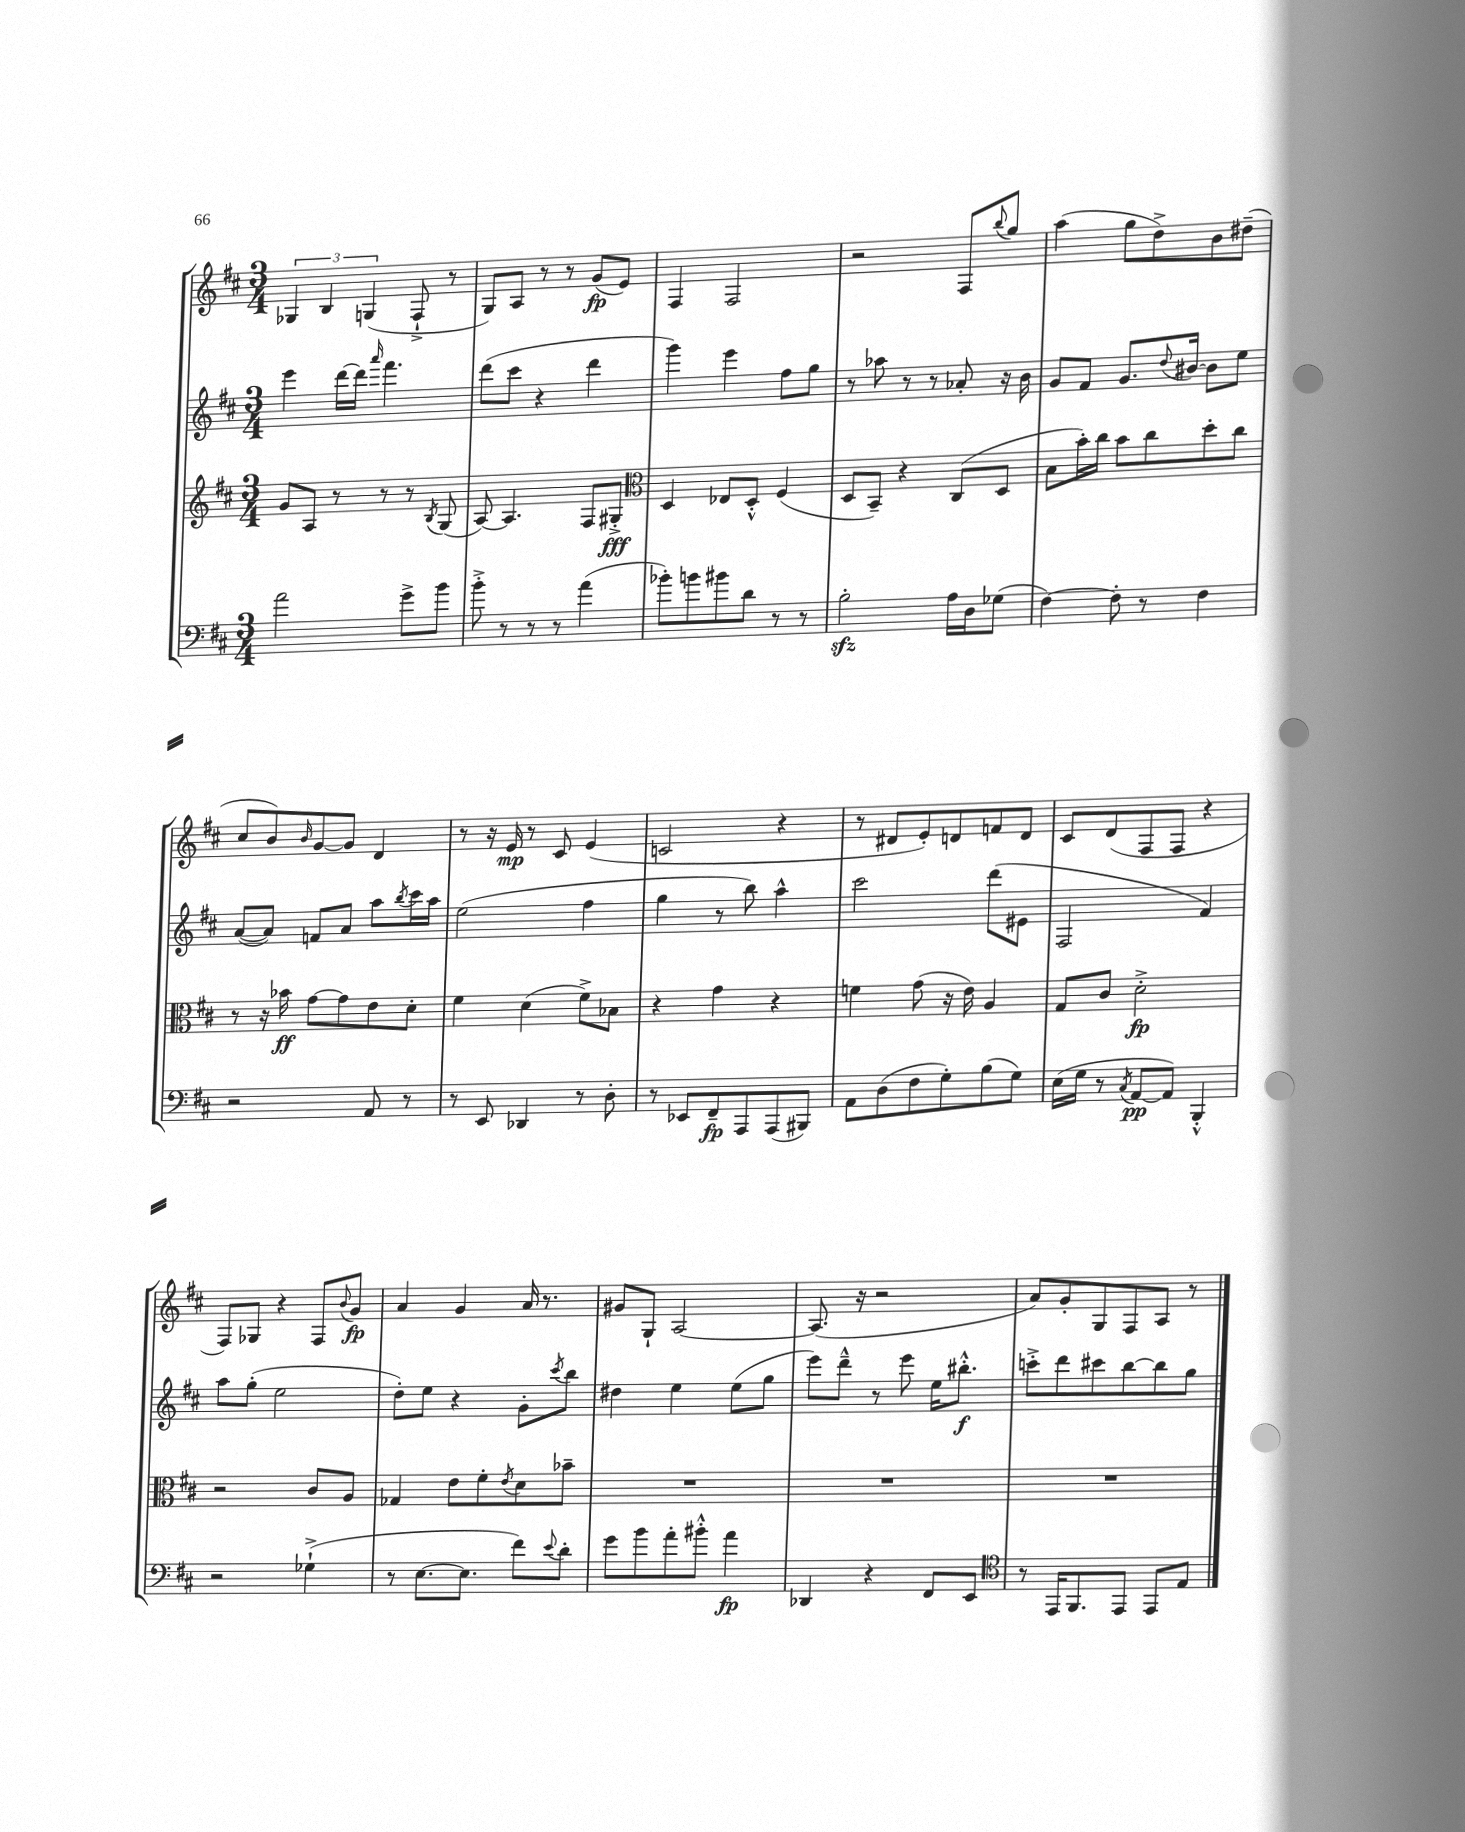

**kern	**dynam	**kern	**dynam	**kern	**dynam	**kern	**dynam
*part4	*part4	*part3	*part3	*part2	*part2	*part1	*part1
*staff4	*staff4	*staff3	*staff3	*staff2	*staff2	*staff1	*staff1
*clefF4	*	*clefG2	*	*clefG2	*	*clefG2	*
*k[f#c#]	*	*k[f#c#]	*	*k[f#c#]	*	*k[f#c#]	*
*M3/4	*	*M3/4	*	*M3/4	*	*M3/4	*
=48	=48	=48	=48	=48	=48	=48	=48
2a\	.	8g/L	.	4eee\	.	6G-X/	.
.	.	8A/J	.	.	.	.	.
.	.	.	.	.	.	6B/	.
.	.	8r	.	[16ddd\LL	.	.	.
.	.	.	.	16ddd\JJ]	.	.	.
.	.	.	.	.	.	(6Gn/	.
.	.	.	.	16qqaaa/	.	.	.
.	.	8r	.	4.fff#\	.	.	.
8g^\L	.	8r	.	.	.	8F#`^/	.
.	.	8qB/	.	.	.	.	.
8b\J	.	(8G/	.	.	.	8r	.
=49	=49	=49	=49	=49	=49	=49	=49
8b'^\	.	[8A/)	.	(8ddd\L	.	8G/L)	.
8r	.	4.A/]	.	8ccc#\J	.	8A/J	.
8r	.	.	.	4r	.	8r	.
8r	.	.	.	.	.	8r	.
(4a\	.	8F#/L	.	4ddd\	.	(8g/L	fp
.	.	8G#X'^/J	fff	.	.	8e/J)	.
=50	=50	=50	=50	=50	=50	=50	=50
*	*	*clefC3	*	*	*	*	*
8b-X'\L)	.	4D/	.	4ggg\)	.	4F#/	.
8bn\	.	.	.	.	.	.	.
8b#X\	.	8E-X/L	.	4eee\	.	2F#/	.
8d\J	.	8D'^^/J	.	.	.	.	.
8r	.	(4F#/	.	8ff#\L	.	.	.
8r	.	.	.	8gg\J	.	.	.
=51	=51	=51	=51	=51	=51	=51	=51
2Bzz'\	.	8D/L	.	8r	.	2r	.
.	.	8BB~/J)	.	8aa-X\	.	.	.
.	.	4r	.	8r	.	.	.
.	.	.	.	8r	.	.	.
16A\LL	.	(8C#/L	.	8a-X'/	.	8F#/L	.
16D\J	.	.	.	.	.	.	.
.	.	.	.	.	.	8qqbb/	.
(8G-X\J	.	8D/J	.	16r	.	8gg/J	.
.	.	.	.	16b\	.	.	.
=52	=52	=52	=52	=52	=52	=52	=52
[4F#\)	.	8B\L	.	8g/L	.	(4aa\	.
.	.	16b'\L)	.	8f#/J	.	.	.
.	.	16cc#\JJ	.	.	.	.	.
8F#'\]	.	8b\L	.	8.g/L	.	8gg\L	.
8r	.	8cc#\	.	.	.	8dd^\)	.
.	.	.	.	8qqdd/	.	.	.
.	.	.	.	[16b#X/Jk	.	.	.
4F#\	.	8dd'\	.	8b#\L]	.	8b\	.
.	.	8cc#\J	.	8ee\J	.	(8dd#X~\J	.
!!LO:LB:g=z
=53	=53	=53	=53	=53	=53	=53	=53
2r	.	8r	.	([8a/L	.	8cc#/L	.
.	.	16r	.	8a/J])	.	8b/)	.
.	.	16b-X\	ff	.	.	.	.
.	.	.	.	.	.	16qqb/	.
.	.	[8g\L	.	8fn/L	.	[8g/	.
.	.	8g\]	.	8a/J	.	8g/J]	.
8AA/	.	8e\	.	8aa\L	.	4d/	.
.	.	.	.	8qbb/	.	.	.
8r	.	8d'\J	.	16ccc#\L	.	.	.
.	.	.	.	16aa\JJ	.	.	.
=54	=54	=54	=54	=54	=54	=54	=54
8r	.	4f#\	.	(2ee\	.	8r	.
8EE/	.	.	.	.	.	16r	.
.	.	.	.	.	.	16e/	mp
4DD-X/	.	(4d\	.	.	.	8r	.
.	.	.	.	.	.	8c#/	.
8r	.	8f#^\L)	.	4ff#\	.	(4e/	.
8D'\	.	8B-X\J	.	.	.	.	.
=55	=55	=55	=55	=55	=55	=55	=55
8r	.	4r	.	4gg\	.	2cn/	.
8EE-X/L	.	.	.	.	.	.	.
8FF#~/	fp	4g\	.	8r	.	.	.
8AAA/	.	.	.	8bb\)	.	.	.
(8AAA/	.	4r	.	4aa^^\	.	4r	.
8BBB#X/J)	.	.	.	.	.	.	.
=56	=56	=56	=56	=56	=56	=56	=56
8AA\L	.	4fn\	.	2ccc#\	.	8r	.
(8D\	.	.	.	.	.	8d#X/L	.
8F#\	.	(8g\	.	.	.	8e'/)	.
8G'\)	.	16r	.	.	.	8dn/	.
.	.	16e\)	.	.	.	.	.
(8B\	.	4A/	.	(8ddd\L	.	8fn/	.
8G\J)	.	.	.	8e#X\J	.	8d/J	.
=57	=57	=57	=57	=57	=57	=57	=57
(16E\LL	.	8G/L	.	2F#/	.	8c#/L	.
16G\JJ	.	.	.	.	.	.	.
8r	.	8c#/J	.	.	.	(8d/	.
8qC#/	.	.	.	.	.	.	.
[8AA/L	pp	2d'^\	fp	.	.	8F#/	.
8AA/J])	.	.	.	.	.	8F#/J	.
4BBB'^^/	.	.	.	4f#/)	.	4r	.
!!LO:LB:g=z
=58	=58	=58	=58	=58	=58	=58	=58
2r	.	2r	.	8aa\L	.	8F#/L)	.
.	.	.	.	(8gg'\J	.	8G-X/J	.
.	.	.	.	2ee\	.	4r	.
(4G-X`^\	.	8c#/L	.	.	.	8F#/L	.
.	.	.	.	.	.	8qqb/	.
.	.	8A/J	.	.	.	8g/J	fp
=59	=59	=59	=59	=59	=59	=59	=59
8r	.	4G-X/	.	8dd'\L)	.	4a/	.
[8.E\L	.	.	.	8ee\J	.	.	.
.	.	8e\L	.	4r	.	4g/	.
8.E\J]	.	.	.	.	.	.	.
.	.	8f#'\	.	.	.	.	.
.	.	8qe/	.	.	.	.	.
8f#\L)	.	8d\	.	8g'\L	.	16a/	.
.	.	.	.	.	.	8.r	.
8qqe/	.	.	.	8qccc#/	.	.	.
8d'\J	.	8b-X~\J	.	8bb\J	.	.	.
=60	=60	=60	=60	=60	=60	=60	=60
8g\L	.	2.r	.	4dd#X\	.	8g#X/L	.
8b\	.	.	.	.	.	8G`/J	.
8a'\	.	.	.	4ee\	.	[2A/	.
8b#X'^^\J	.	.	.	.	.	.	.
4a\	fp	.	.	(8ee\L	.	.	.
.	.	.	.	8gg\J	.	.	.
=61	=61	=61	=61	=61	=61	=61	=61
4DD-X/	.	2.r	.	8eee\L)	.	(8.A/]	.
.	.	.	.	8ddd~^^\J	.	.	.
.	.	.	.	.	.	16r	.
4r	.	.	.	8r	.	2r	.
.	.	.	.	8eee\	.	.	.
8FF#/L	.	.	.	16ee\KL	.	.	.
.	.	.	.	8.bb#X'^^\J	f	.	.
8EE/J	.	.	.	.	.	.	.
=62	=62	=62	=62	=62	=62	=62	=62
*clefC4	*	*	*	*	*	*	*
8r	.	2.r	.	8cccn'^\L	.	8a/L)	.
16EE/KL	.	.	.	8ddd\	.	8g'/	.
8.FF#/	.	.	.	.	.	.	.
.	.	.	.	8ccc#X\	.	8G/	.
8EE/J	.	.	.	[8bb\	.	8F#/	.
8EE/L	.	.	.	8bb\]	.	8A/J	.
8E/J	.	.	.	8gg\J	.	8r	.
==	==	==	==	==	==	==	==
*-	*-	*-	*-	*-	*-	*-	*-
